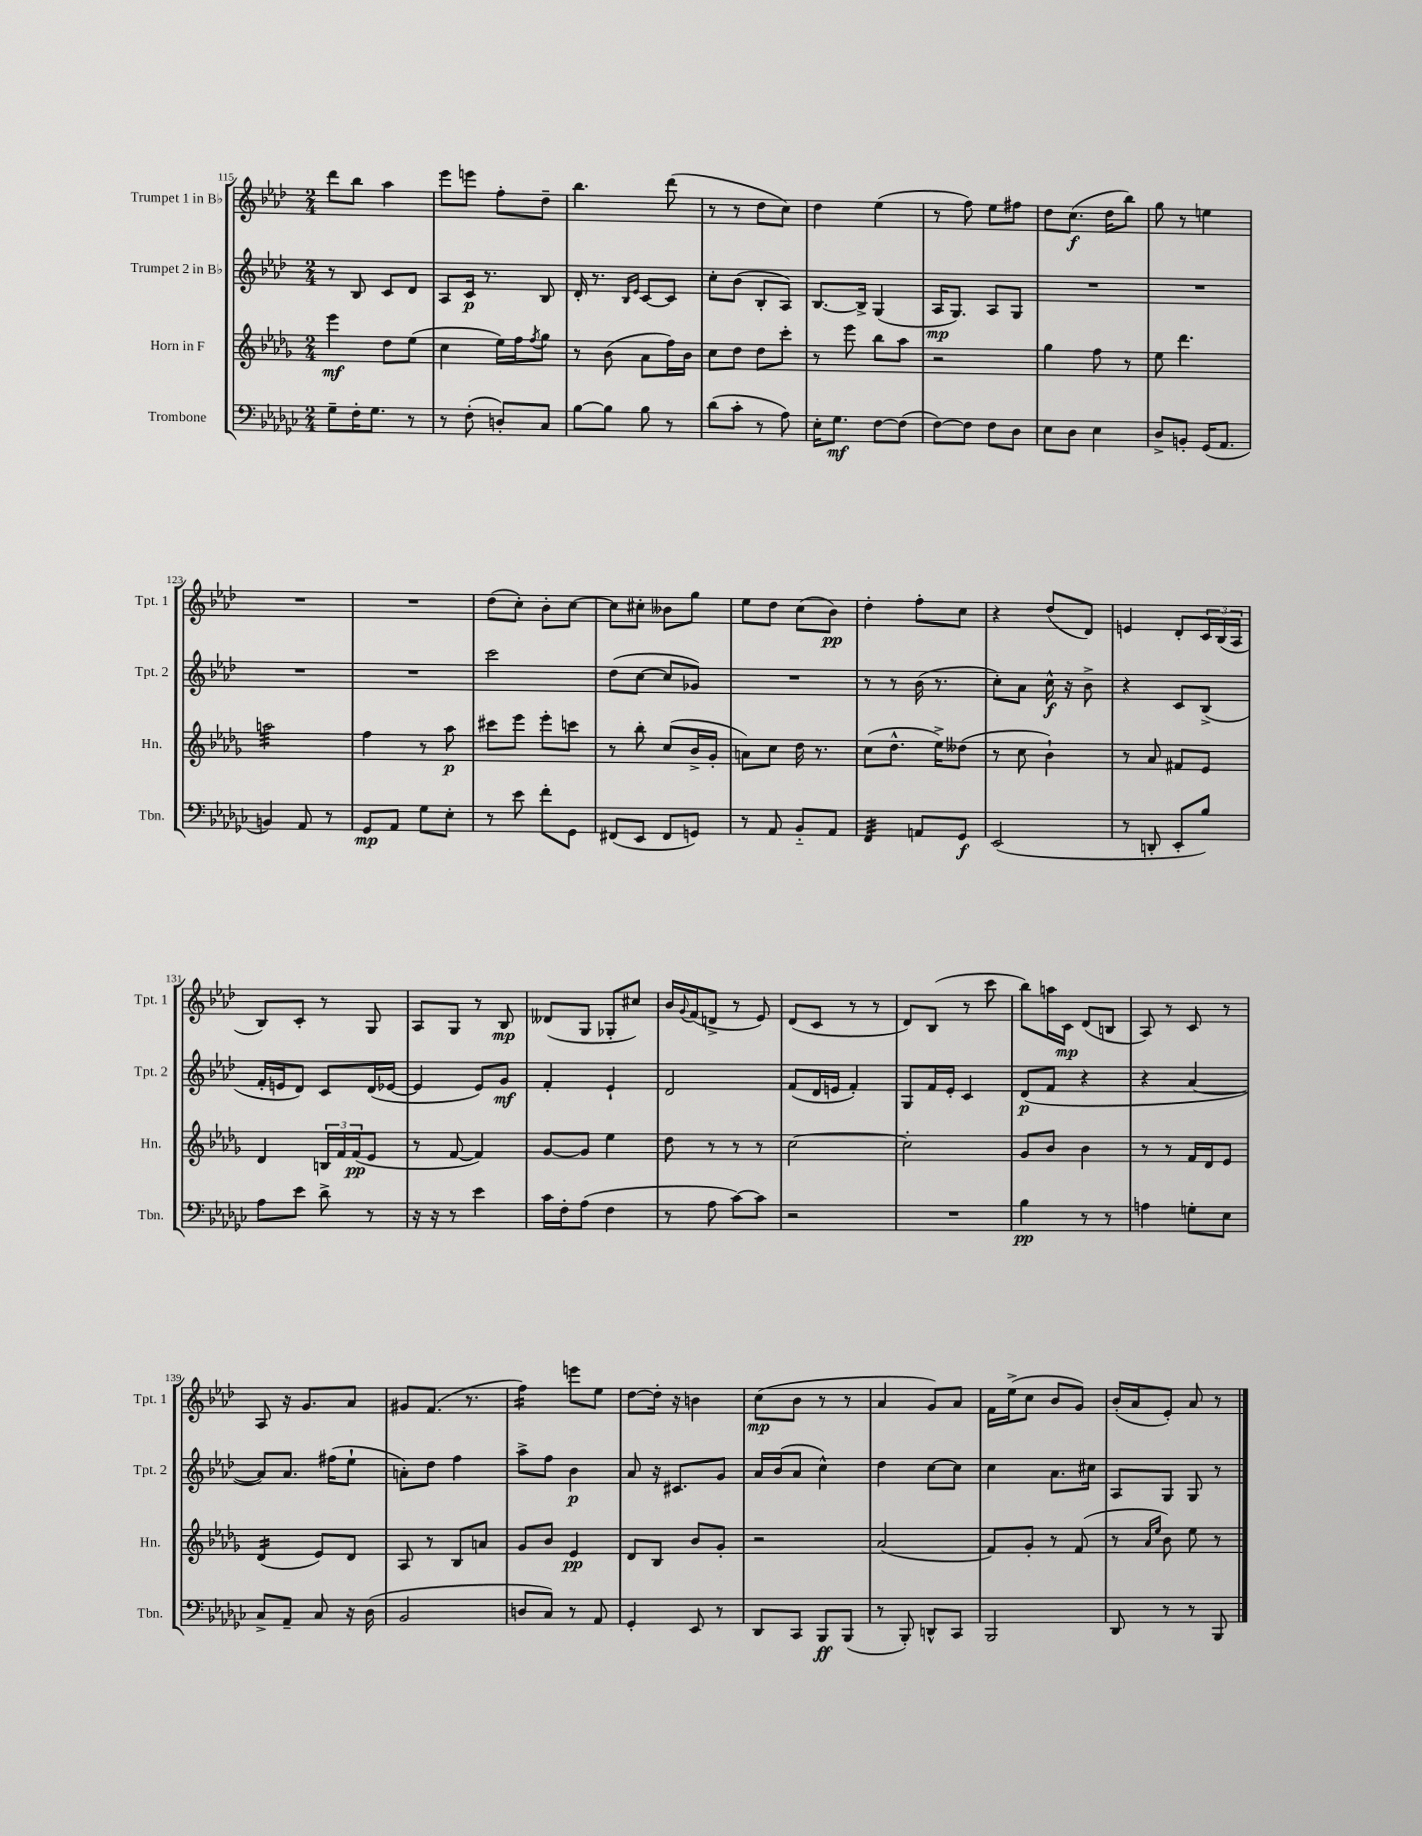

**kern	**kern	**kern	**kern
*staff4	*staff3	*staff2	*staff1
*clefF4	*clefG2	*clefG2	*clefG2
*k[b-e-a-d-g-c-]	*k[b-e-a-d-g-]	*k[b-e-a-d-]	*k[b-e-a-d-]
*M2/4	*M2/4	*M2/4	*M2/4
8G-~	4eee-	8r	8ddd-
16F'	.	8B-	8bb-
8.G-	.	.	.
.	8dd-	8c	4aa-
8r	(8ee-	8d-	.
=	=	=	=
8r	4cc	8A-	8eee-
(8F'	.	16c	8eee
.	.	8.r	.
8D')	16ee-)	.	8ff'
.	16ff	.	.
.	8qff	.	.
8C-	8gg-	8B-	8dd-~
=	=	=	=
[8B-	8r	16d-'	4.bb-
.	.	8.r	.
8B-]	(8b-	.	.
.	.	16qqB-	.
.	.	16qqe-	.
8B-	8a-	[8c	.
8r	16ff)	8c]	(8ddd-
.	16b-	.	.
=	=	=	=
(8d-	8cc	8cc'	8r
8c-'	8dd-	(8b-	8r
8r	8dd-	8B-'	8dd-
8A-)	8ccc'	8A-)	8cc)
=	=	=	=
16E-'	8r	[8.B-	4dd-
8.G-	.	.	.
.	8eee-	.	.
.	.	16B-^]	.
[8F	8bb-	(4G	(4ee-
(8F]	8aa-	.	.
=	=	=	=
[8F)	2r	16A-	8r
.	.	8.G)	.
8F]	.	.	8ff)
8F	.	8A-	8ee-
8D-	.	8G	8ff#
=	=	=	=
8E-	4gg-	2r	8dd-
8D-	.	.	(8.cc
4E-	8ff	.	.
.	.	.	16dd-
.	8r	.	8bb-)
=	=	=	=
8D-^	8ee-	2r	8gg
8BB'	4.ddd-	.	8r
(16GG-	.	.	4ee
8.AA-	.	.	.
=	=	=	=
4BB)	2aa	2r	2r
8AA-	.	.	.
8r	.	.	.
=	=	=	=
8GG-	4ff	2r	2r
8AA-	.	.	.
8G-	8r	.	.
8E-'	8aa-	.	.
=	=	=	=
8r	8ccc#	2ccc	(8dd-
8e-	8eee-	.	8cc')
8f'	8eee-'	.	8b-'
8GG-	8ccc	.	[8cc
=	=	=	=
(8FF#	8r	(8dd-	8cc]
8EE-	8bb-'	[8cc	8cc#'
8FF#	(8cc	8cc]	8b--
8GG)	16b-^	8g-)	8gg
.	16g-'	.	.
=	=	=	=
8r	8a)	2r	8ee-
8AA-	8cc	.	8dd-
8BB-'~	16dd-	.	(8cc
.	8.r	.	.
8AA-	.	.	8b-)
=	=	=	=
4FF	(8cc	8r	4dd-'
.	8.dd-^^	8r	.
8AA	.	(16b-	8ff'
.	16ee-^)	8.r	.
8GG-	(8dd--	.	8cc
=	=	=	=
(2EE-	8r	8cc')	4r
.	8cc	8a-	.
.	4b-`)	16cc^^	(8dd-
.	.	16r	.
.	.	8b-^	8d-)
=	=	=	=
8r	8r	4r	4e
8DD'	8a-	.	.
8EE-'	8f#	8c	8d-'
8B-)	8e-	(8B-^	24c
.	.	.	(24B-
.	.	.	24A-
=	=	=	=
8A-	4d-	16f'	8B-)
.	.	16e	.
8e-	.	8d-)	8c'
8d-^	24B	8c	8r
.	24f	.	.
.	(24f	.	.
8r	8e-	(16d-	8G
.	.	[16e-	.
=	=	=	=
16r	8r	4e-]	8A-
16r	.	.	.
8r	[8f	.	8G
4e-	4f])	8e-)	8r
.	.	8g	8B-
=	=	=	=
16c-	[8g-	4f'	(8d--
16F'	.	.	.
(8A-	8g-]	.	8G
4F	4ee-	4e-`	8G-'
.	.	.	8cc#)
=	=	=	=
8r	8dd-	2d-	16b-
.	.	.	8qqg
.	.	.	(16f
8A-	8r	.	8d^
[8c-)	8r	.	8r
8c-]	8r	.	8e-)
=	=	=	=
2r	[2cc	(8f	(8d-
.	.	16d-	8c
.	.	16e	.
.	.	4f')	8r
.	.	.	8r
=	=	=	=
2r	2cc']	8G	8d-)
.	.	16f	(8B-
.	.	16e-'	.
.	.	4c	8r
.	.	.	8ccc
=	=	=	=
4B-	8g-	(8d-	8bb-)
.	8b-	8f	16aa
.	.	.	16c
8r	4b-	4r	(8d-
8r	.	.	8B
=	=	=	=
4A	8r	4r	8A-)
.	8r	.	8r
8G'	16f	[4a-	8c
.	16d-	.	.
8E-	8e-	.	8r
=	=	=	=
8C-^	(4d-	8a-])	8A-
8AA-~	.	8.a-	16r
.	.	.	8.g
8C-	8e-)	.	.
.	.	(16ff#	.
16r	8d-	8ee-`	8a-
(16D-	.	.	.
=	=	=	=
2BB-	8A-	8a')	8g#
.	8r	8dd-	(8.f
.	8B-	4ff	.
.	.	.	8.r
.	8a	.	.
=	=	=	=
8D	8g-	8aa-^	4ff)
8C-)	8b-	8ff	.
8r	4e-	4b-	8eee
8AA-	.	.	8ee-
=	=	=	=
4GG-'	8d-	8a-	[8dd-
.	8B-	16r	16dd-']
.	.	8.c#	16r
8EE-	8b-	.	4b
8r	8g-'	8g	.
=	=	=	=
8DD-	2r	16a-	(8cc
.	.	(16b-	.
8CC-	.	8a-	8b-
8BBB-	.	4cc^^)	8r
(8BBB-	.	.	8r
=	=	=	=
8r	(2a-	4dd-	4a-
8BBB-')	.	.	.
8DD^^	.	[8cc	8g)
8CC-	.	8cc]	8a-
=	=	=	=
2BBB-	8f)	4cc	16f
.	.	.	(16ee-^
.	8g-'	.	8cc
.	8r	8.a-	8b-
.	(8f	.	8g)
.	.	16cc#	.
=	=	=	=
8DD-	8r	8A-	(16b-'
.	.	.	16a-
.	16qqa-	.	.
.	16qqee-	.	.
8r	8b-)	8G	8e-')
8r	8ee-	8G	8a-
8BBB-	8r	8r	8r
==	==	==	==
*-	*-	*-	*-
